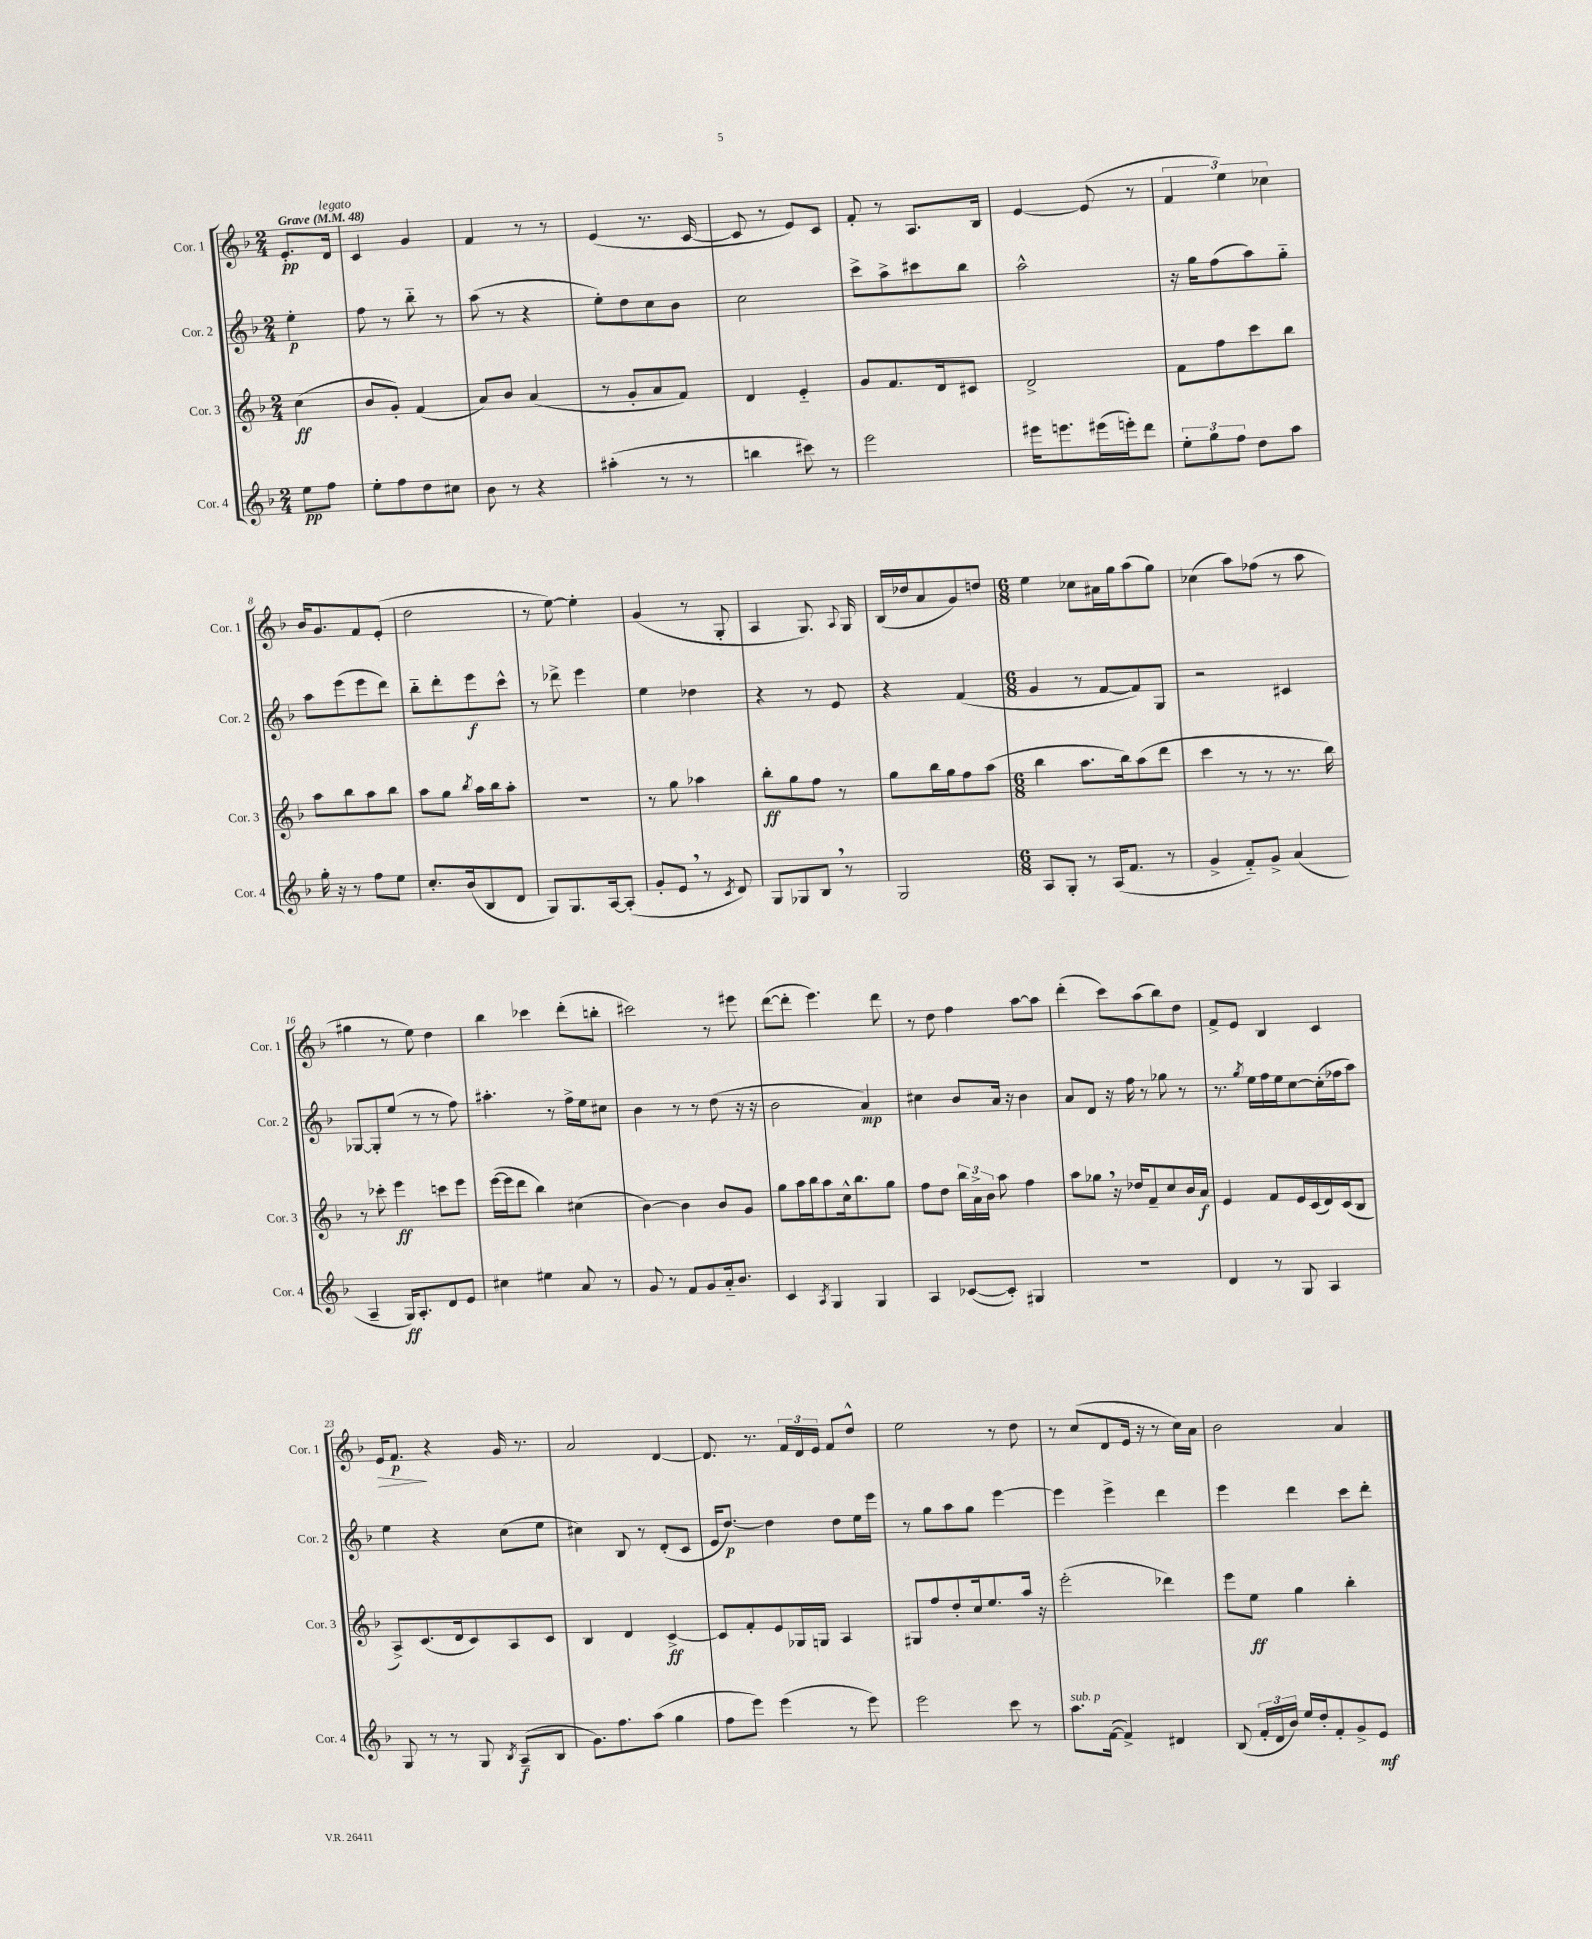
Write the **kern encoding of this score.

**kern	**dynam	**kern	**dynam	**kern	**dynam	**kern	**dynam
*part4	*part4	*part3	*part3	*part2	*part2	*part1	*part1
*staff4	*staff4	*staff3	*staff3	*staff2	*staff2	*staff1	*staff1
*I"Cor. 4	*	*I"Cor. 3	*	*I"Cor. 2	*	*I"Cor. 1	*
*I'Cor. 4	*	*I'Cor. 3	*	*I'Cor. 2	*	*I'Cor. 1	*
*clefG2	*	*clefG2	*	*clefG2	*	*clefG2	*
*k[b-]	*	*k[b-]	*	*k[b-]	*	*k[b-]	*
*M2/4	*	*M2/4	*	*M2/4	*	*M2/4	*
*MM48	*	*MM48	*	*MM48	*	*MM48	*
=	=	=	=	=	=	=	=
!	!	!	!	!	!	!LO:TX:a:B:t=Grave	!
8ee\L	pp	(4cc\	ff	4ee'\	p	8.e'/L	pp
8ff\J	.	.	.	.	.	.	.
!	!	!	!	!	!	!LO:TX:a:i:t=legato	!
.	.	.	.	.	.	16d/Jk	.
=1	=1	=1	=1	=1	=1	=1	=1
8ee'\L	.	8b-/L	.	8ff\	.	4c/	.
8ff\	.	8g'/J)	.	8r	.	.	.
8dd\	.	(4f/	.	8bb-\	.	4g/	.
8cc#X\J	.	.	.	8r	.	.	.
=2	=2	=2	=2	=2	=2	=2	=2
8b-\	.	8a/L)	.	(8aa\	.	4f/	.
8r	.	8b-/J	.	8r	.	.	.
4r	.	(4a/	.	4r	.	8r	.
.	.	.	.	.	.	8r	.
=3	=3	=3	=3	=3	=3	=3	=3
(4aa#X'\	.	8r	.	8ee'\L)	.	(4e/	.
.	.	8g'/L	.	8dd\	.	.	.
8r	.	8a/	.	8cc\	.	8.r	.
8r	.	8f/J)	.	8b-\J	.	.	.
.	.	.	.	.	.	[16c/	.
=4	=4	=4	=4	=4	=4	=4	=4
4bbn\	.	4d/	.	2cc\	.	8c/]	.
.	.	.	.	.	.	8r	.
8ccc#X\)	.	4e/	.	.	.	8e/L)	.
8r	.	.	.	.	.	8c/J	.
=5	=5	=5	=5	=5	=5	=5	=5
2eee\	.	8g/L	.	8ccc^\L	.	8f'/	.
.	.	8.f/	.	8aa^\	.	8r	.
.	.	.	.	8ccc#X\	.	8.A/L	.
.	.	16d/k	.	.	.	.	.
.	.	8c#X/J	.	8bb-\J	.	.	.
.	.	.	.	.	.	16B-/Jk	.
=6	=6	=6	=6	=6	=6	=6	=6
16eee#X\KL	.	2d^/	.	2aa^^\	.	[4e/	.
8.eeen\	.	.	.	.	.	.	.
(16eee#X\L	.	.	.	.	.	(8e/]	.
16eeen'\J)	.	.	.	.	.	.	.
8ddd\J	.	.	.	.	.	8r	.
=7	=7	=7	=7	=7	=7	=7	=7
12ee'\L	.	8f\L	.	16r	.	6f/	.
.	.	.	.	16gg\KL	.	.	.
12gg\	.	.	.	.	.	.	.
.	.	8ff\	.	(8ff\	.	.	.
12ff\J	.	.	.	.	.	6ee\)	.
8dd\L	.	8ccc\	.	8aa\)	.	.	.
.	.	.	.	.	.	6cc-X\	.
8aa\J	.	8bb-\J	.	8gg\J	.	.	.
!!LO:LB:g=z
=8	=8	=8	=8	=8	=8	=8	=8
16gg'\	.	8aa\L	.	8aa\L	.	16b-/KL	.
16r	.	.	.	.	.	8.g/	.
8r	.	8bb-\	.	(8eee\	.	.	.
8ff\L	.	8aa\	.	8eee\	.	8f/	.
8ee\J	.	8bb-\J	.	8ddd\J)	.	(8e'/J	.
=9	=9	=9	=9	=9	=9	=9	=9
8.cc'/L	.	8aa\L	.	8bb-\L	.	2dd\	.
.	.	8gg\J	.	8ddd'\	.	.	.
(16b-/k	.	.	.	.	.	.	.
.	.	8qbb-/	.	.	.	.	.
8B-/	.	16aa\LL	.	8eee\	f	.	.
.	.	16bb-\J	.	.	.	.	.
8d/J	.	8aa'\J	.	8ccc^^\J	.	.	.
=10	=10	=10	=10	=10	=10	=10	=10
8G/L)	.	2r	.	8r	.	8r	.
8.G/	.	.	.	8ddd-X^\	.	[8ee\)	.
.	.	.	.	4eee\	.	4ee'\]	.
[16A/k	.	.	.	.	.	.	.
(8A'/J]	.	.	.	.	.	.	.
=11	=11	=11	=11	=11	=11	=11	=11
8g'/L	.	8r	.	4ee\	.	(4g/	.
8e,/J	.	8gg\	.	.	.	.	.
8r	.	4aa-X\	.	4dd-X\	.	8r	.
8qc/	.	.	.	.	.	.	.
8d/)	.	.	.	.	.	8G'/	.
=12	=12	=12	=12	=12	=12	=12	=12
8G/L	.	8bb-'\L	ff	4r	.	4A/	.
8G-X/	.	8gg\	.	.	.	.	.
8B-,/J	.	8ff\J	.	8r	.	8.G/)	.
8r	.	8r	.	8e/	.	.	.
.	.	.	.	.	.	8qqA/	.
.	.	.	.	.	.	16G/	.
=13	=13	=13	=13	=13	=13	=13	=13
2G/	.	8gg\L	.	4r	.	(16B-/LL	.
.	.	.	.	.	.	16dd-X/J	.
.	.	16bb-\L	.	.	.	8a/	.
.	.	16gg\J	.	.	.	.	.
.	.	8ff\	.	(4f/	.	8g/)	.
.	.	(8aa\J	.	.	.	8ddn/J	.
=14	=14	=14	=14	=14	=14	=14	=14
*M6/8	*	*M6/8	*	*M6/8	*	*M6/8	*
8A/L	.	4bb-\	.	4g/	.	4ee\	.
8G'/J	.	.	.	.	.	.	.
8r	.	8.aa\L	.	8r	.	8cc-X\L	.
(16A/KL	.	.	.	[8f/L	.	16a#X\L	.
8.f/J	.	16bb-\k)	.	.	.	16gg\J	.
.	.	(8aa\	.	8f/])	.	(8aa\	.
8r	.	8ddd\J	.	8G/J	.	8gg\J)	.
=15	=15	=15	=15	=15	=15	=15	=15
4g^/	.	4ccc\	.	2r	.	(4cc-X\	.
8f/L)	.	8r	.	.	.	8aa\L)	.
8g^/J	.	8r	.	.	.	(8ff-X\J	.
(4a/	.	8.r	.	4c#X/	.	8r	.
.	.	.	.	.	.	8aa\	.
.	.	16bb-\)	.	.	.	.	.
!!LO:LB:g=z
=16	=16	=16	=16	=16	=16	=16	=16
4A~/	.	8r	.	[8G-X/L	.	4gg#X\	.
.	.	8ccc-X'\	.	8G-'/]	.	.	.
16G/KL)	ff	4eee\	ff	(8ee/J	.	8r	.
8.A'/	.	.	.	.	.	.	.
.	.	.	.	8r	.	8ee\)	.
8d/	.	8cccn\L	.	8r	.	4dd\	.
8e/J	.	8eee\J	.	8ff\)	.	.	.
=17	=17	=17	=17	=17	=17	=17	=17
4cc#X\	.	([16eee\LL	.	4.aa#X'\	.	4bb-\	.
.	.	16eee\J]	.	.	.	.	.
.	.	8ddd\J	.	.	.	.	.
4ee#X\	.	4bb-\)	.	.	.	4ccc-X\	.
.	.	.	.	8r	.	.	.
8a/	.	(4cc#X\	.	16ff^\LL	.	(8ddd'\L	.
.	.	.	.	16ee\J	.	.	.
8r	.	.	.	8cc#X\J	.	8bbn'\J	.
=18	=18	=18	=18	=18	=18	=18	=18
8g/	.	[4b-\)	.	4b-\	.	2ccc#X\)	.
8r	.	.	.	.	.	.	.
8f/L	.	4b-\]	.	8r	.	.	.
8g/	.	.	.	8r	.	.	.
16a/k	.	8b-/L	.	(8dd\	.	8r	.
8.b-/J	.	.	.	.	.	.	.
.	.	8g/J	.	16r	.	8eee#X\	.
.	.	.	.	16r	.	.	.
=19	=19	=19	=19	=19	=19	=19	=19
4c/	.	8gg\L	.	2b-\	.	([8ddd\L	.
.	.	16aa\L	.	.	.	8ddd'\J]	.
.	.	16bb-\J	.	.	.	.	.
8qA/	.	.	.	.	.	.	.
4G/	.	8aa\	.	.	.	4.eee\)	.
.	.	16cc^^\k	.	.	.	.	.
.	.	8.bb-\	.	.	.	.	.
4G/	.	.	.	4a/)	mp	.	.
.	.	8gg\J	.	.	.	8ddd\	.
=20	=20	=20	=20	=20	=20	=20	=20
4A/	.	8ff\L	.	4cc#X\	.	8r	.
.	.	8dd\J	.	.	.	8dd\	.
([8c-X/L	.	24bb-\LL	.	8b-/L	.	4ff\	.
.	.	24a^\	.	.	.	.	.
.	.	24b-\JJ	.	.	.	.	.
8c-'/J])	.	8aa\	.	16a/Jk	.	.	.
.	.	.	.	16r	.	.	.
4G#X/	.	4ff\	.	4b-\	.	[8aa\L	.
.	.	.	.	.	.	8aa\J]	.
=21	=21	=21	=21	=21	=21	=21	=21
2.r	.	8aa\L	.	8a/L	.	(4ddd'\	.
.	.	8gg-X,\J	.	8d/J	.	.	.
.	.	16r	.	16r	.	8ccc\L)	.
.	.	16dd-X/KL	.	16ff\	.	.	.
.	.	8f~/	.	8r	.	(8aa\	.
.	.	8cc/	.	8gg-X\	.	8bb-\)	.
.	.	16b-/L	.	8r	.	8dd\J	.
.	.	16a/JJ	f	.	.	.	.
=22	=22	=22	=22	=22	=22	=22	=22
4d/	.	4e/	.	8.r	.	8f^/L	.
.	.	.	.	.	.	8e/J	.
.	.	.	.	8qgg/	.	.	.
.	.	.	.	16ee\LL	.	.	.
8r	.	8f/L	.	16ff\	.	4B-/	.
.	.	.	.	16ee\J	.	.	.
8G/	.	16e/L	.	[8cc\	.	.	.
.	.	(16c/	.	.	.	.	.
4A/	.	16d/)	.	(16cc'\L]	.	4c/	.
.	.	(16c/J	.	16ff-X\J	.	.	.
.	.	8B-/J	.	8aa\J)	.	.	.
!!LO:LB:g=z
=23	=23	=23	=23	=23	=23	=23	=23
!	!	!	!	!	!	!	!LO:HP:b
8G/	.	8A^/L)	.	4ee\	.	16e/KL	>
.	.	.	.	.	.	8.f/J	p
8r	.	(8.c/	.	.	.	.	.
8r	.	.	.	4r	.	4r	]
.	.	16d/k	.	.	.	.	.
8G/	.	8c/)	.	.	.	.	.
8qB-/	.	.	.	.	.	.	.
(8A~/L	f	8A/	.	(8cc\L	.	16g/	.
.	.	.	.	.	.	8.r	.
8B-/J	.	8c/J	.	8ee\J	.	.	.
=24	=24	=24	=24	=24	=24	=24	=24
8.g\L)	.	4B-/	.	4cc#X\)	.	2a/	.
8.ff\	.	.	.	.	.	.	.
.	.	4d/	.	8B-/	.	.	.
(8aa\J	.	.	.	8r	.	.	.
4gg\	.	[4c^/	ff	(8d'/L	.	[4d/	.
.	.	.	.	8c/J	.	.	.
=25	=25	=25	=25	=25	=25	=25	=25
8ff\L	.	8c/L]	.	16e/KL	.	8.d/]	.
.	.	.	.	[8.dd/J)	p	.	.
8eee\J)	.	8f'/	.	.	.	.	.
.	.	.	.	.	.	8.r	.
(4eee\	.	8e/	.	4dd\]	.	.	.
.	.	16G-X/L	.	.	.	24f/LL	.
.	.	.	.	.	.	24d/	.
.	.	16Gn/JJ	.	.	.	.	.
.	.	.	.	.	.	24e/JJ	.
8r	.	4A/	.	8dd\L	.	8f/L	.
8eee\)	.	.	.	16ee\L	.	8dd^^/J	.
.	.	.	.	16eee\JJ	.	.	.
=26	=26	=26	=26	=26	=26	=26	=26
2eee\	.	8G#X/L	.	8r	.	2ee\	.
.	.	8ff/	.	8gg\L	.	.	.
.	.	8dd'/	.	8aa\	.	.	.
.	.	16cc/k	.	8gg\J	.	.	.
.	.	8.ee/	.	.	.	.	.
8ccc\	.	.	.	[4eee\	.	8r	.
8r	.	16aa/Jk	.	.	.	8dd\	.
.	.	16r	.	.	.	.	.
=27	=27	=27	=27	=27	=27	=27	=27
!LO:TX:a:i:t=sub. p	!	!	!	!	!	!	!
8.aa\L	.	(2eee'\	.	4eee\]	.	8r	.
.	.	.	.	.	.	(8cc/L	.
([16f\Jk	.	.	.	.	.	.	.
4f^/])	.	.	.	4eee^\	.	8d/	.
.	.	.	.	.	.	16e/Jk	.
.	.	.	.	.	.	16r	.
4d#X/	.	4ddd-X\)	.	4ddd\	.	8r	.
.	.	.	.	.	.	16cc\LL)	.
.	.	.	.	.	.	16a\JJ	.
=28	=28	=28	=28	=28	=28	=28	=28
(8B-/	.	8eee\L	.	4eee\	.	2b-\	.
24f'/LL	.	8ee\J	ff	.	.	.	.
24d/	.	.	.	.	.	.	.
24b-/JJ)	.	.	.	.	.	.	.
16ee/LL	.	4gg\	.	4ddd\	.	.	.
16dd'/J	.	.	.	.	.	.	.
8f'/	.	.	.	.	.	.	.
8g^/	.	4bb-'\	.	8ccc\L	.	4a/	.
8e/J	mf	.	.	8ddd'\J	.	.	.
==	==	==	==	==	==	==	==
*-	*-	*-	*-	*-	*-	*-	*-
